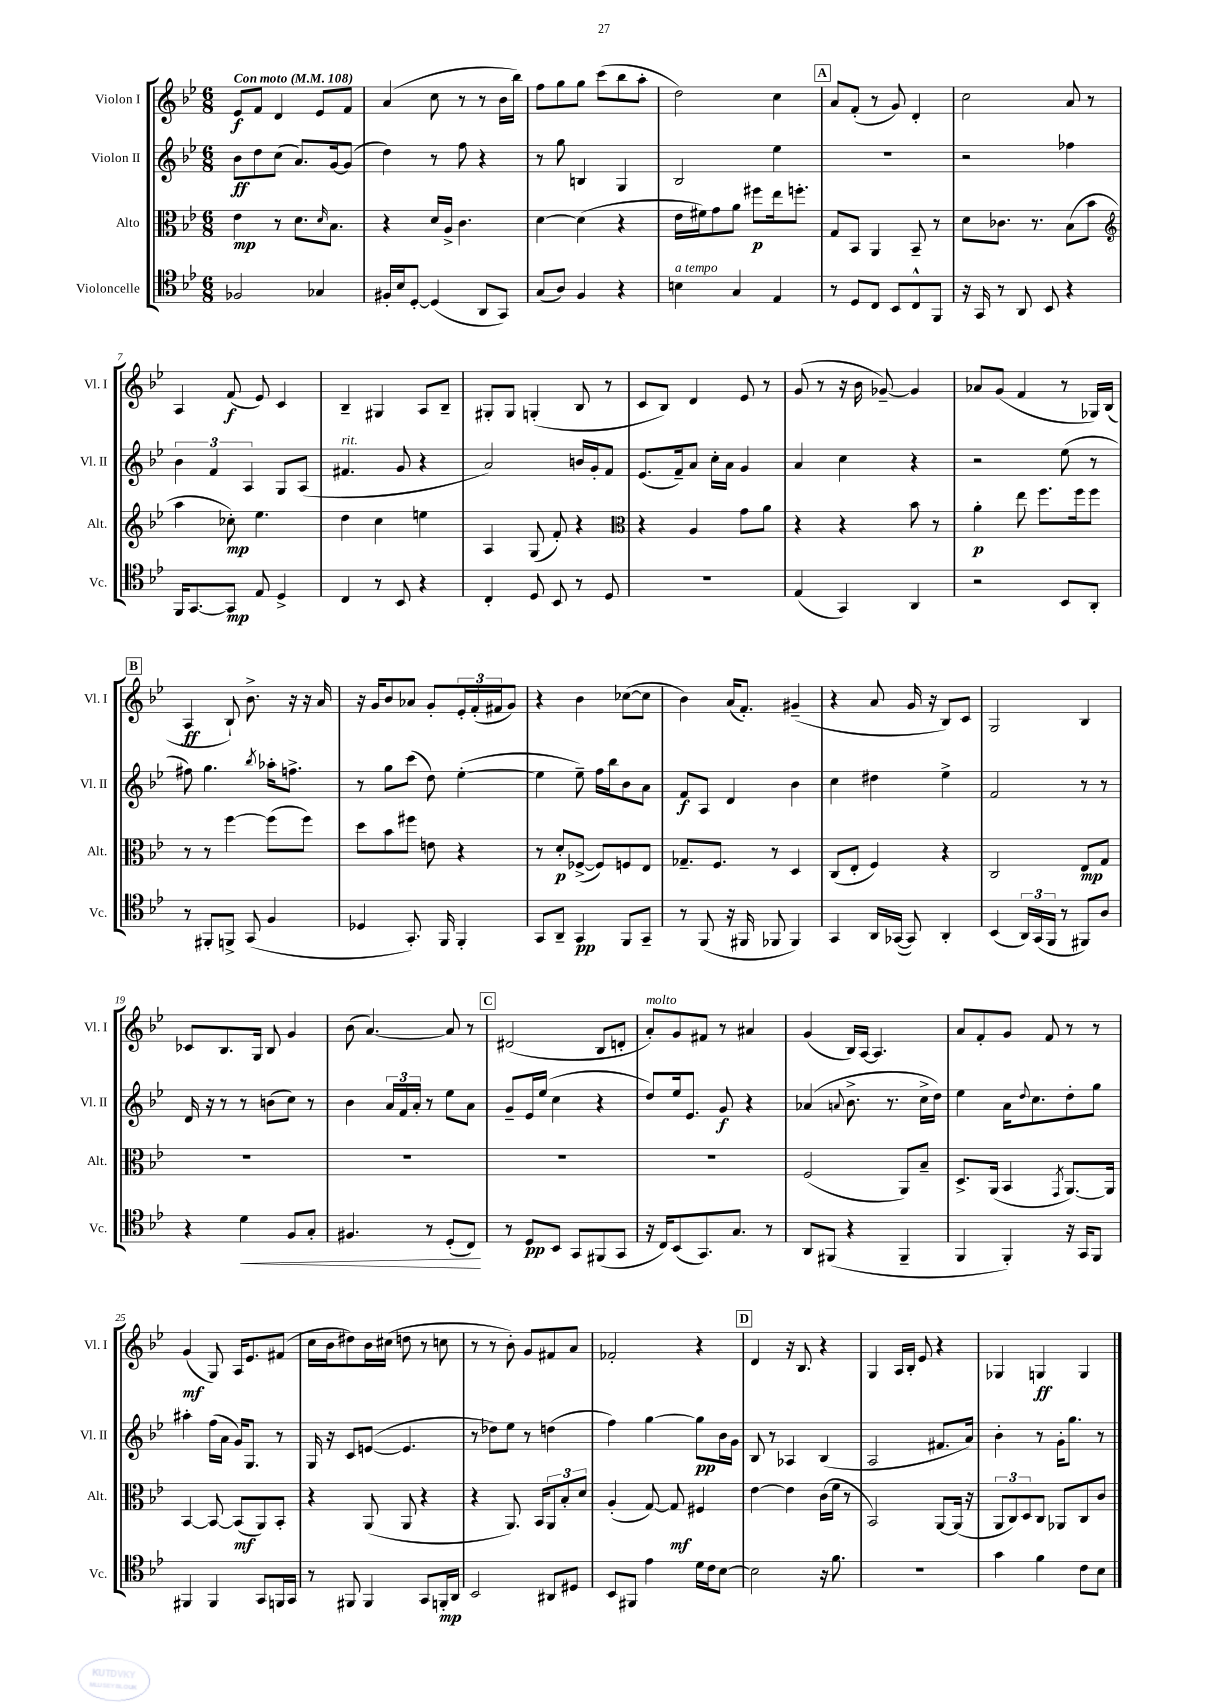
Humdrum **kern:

**kern	**kern	**kern	**kern
*staff4	*staff3	*staff2	*staff1
*clefC4	*clefC3	*clefG2	*clefG2
*k[b-e-]	*k[b-e-]	*k[b-e-]	*k[b-e-]
*M6/8	*M6/8	*M6/8	*M6/8
*MM108	*MM108	*MM108	*MM108
2F-	4e-	8b-	8e-
.	.	8dd	8f
.	8r	(8cc	4d
.	8.d	8.a)	.
4G-	.	.	8e-
.	16qqd	.	.
.	8.B-	[16g	.
.	.	(8g]	8f
=	=	=	=
16F#'	4r	4dd)	(4a
16B-	.	.	.
[8D'	.	.	.
(4D]	16d	8r	8cc
.	16A^	.	.
.	4.c	8ff	8r
8AA	.	4r	8r
8GG)	.	.	16b-
.	.	.	16bb-)
=	=	=	=
(8G	[4d	8r	8ff
8A)	.	8gg	8gg
4F	(4d]	4B	8gg
.	.	.	(8ccc
4r	4r	4G	8bb-
.	.	.	8aa'
=	=	=	=
4B	16e-	2B-	2dd)
.	16f#)	.	.
.	8g	.	.
4G	8a	.	.
.	8ff#	.	.
4E-	16ee-	4ee-	4cc
.	8.ff'	.	.
=	=	=	=
8r	8G	2.r	8a
8D	8BB-	.	(8f'
8C	4AA	.	8r
8BB-	.	.	8g)
8C^^	8BB-~	.	4d'
8FF	8r	.	.
=	=	=	=
16r	8d	2r	2cc
16GG	.	.	.
8r	8.c-	.	.
8AA	.	.	.
.	8.r	.	.
8BB-	.	.	.
4r	(8B-	4ff-	8a
.	8b-	.	8r
=	=	=	=
*	*clefG2	*	*
16FF	4aa	6b-	4A
[8.GG	.	.	.
.	.	6f	.
8GG]	8cc-')	.	(8f
.	.	6A	.
8E-	4.ee-	.	8e-)
4D^	.	8G	4c
.	.	(8A	.
=	=	=	=
4C	4dd	4.f#	4B-~
8r	4cc	.	4G#
8BB-	.	8g	.
4r	4ee	4r	8A
.	.	.	8B-~
=	=	=	=
4C'	4A	2a)	8G#'
.	.	.	8G#
8D	(8G	.	(4G'
8BB-	8f')	.	.
8r	4r	16b	8B-
.	.	16g'	.
8D	.	8f	8r
=	=	=	=
*	*clefC3	*	*
2.r	4r	(8.e-	8c
.	.	.	8B-)
.	.	16f~)	.
.	4A	8a	4d
.	.	16cc'	.
.	.	16a	.
.	8g	4g	8e-
.	8a	.	8r
=	=	=	=
(4E-	4r	4a	(8g
.	.	.	8r
4GG)	4r	4cc	16r
.	.	.	16b-
.	.	.	[8g-~)
4AA	8b-	4r	4g-]
.	8r	.	.
=	=	=	=
2r	4a'	2r	8a-
.	.	.	(8g
.	8ee-	.	4f
.	8.ff	.	.
8BB-	.	(8ee-	8r
.	16ff	.	.
8AA'	8ff	8r	16G-)
.	.	.	(16B-
=	=	=	=
8r	8r	8ff#)	4A
8FF#'	8r	4.gg	.
8FF^	[4ff	.	8B-`)
(8GG	.	.	8.b-^
.	.	8qbb-	.
4F	(8ff]	16aa-'	.
.	.	8.ff^	16r
.	8ff)	.	16r
.	.	.	16a
=	=	=	=
4D-	8dd	8r	16r
.	.	.	16g
.	8b-	8gg	8b-
8.GG')	8ff#	(8ccc	8a-
.	8e	8dd)	8g'
16FF	.	.	.
4FF'	4r	([4ee-'	24e-'
.	.	.	(24f'
.	.	.	24f#
.	.	.	8g)
=	=	=	=
8GG	8r	4ee-]	4r
8AA~	8d'	.	.
4GG	([8F-^	8ee-~)	4b-
.	8F-])	16ff	.
.	.	16bb-	.
8FF	8F	8b-	([8cc-
8GG~	8E-	8a	8cc-]
=	=	=	=
8r	8.G-~	8f	4b-)
(8FF	.	8A	.
.	8.F	.	.
16r	.	4d	(16a
16FF#	.	.	8.f')
8FF-	8r	.	.
4FF-)	4D	4b-	(4g#~
=	=	=	=
4GG	(8C	4cc	4r
.	8E-'	.	.
16AA	4F)	4dd#	8a
([16GG-	.	.	.
8GG-])	.	.	16g
.	.	.	16r
4AA'	4r	4ee-^	8B-)
.	.	.	8c
=	=	=	=
(4BB-	2C	2f	2G
24AA)	.	.	.
(24GG	.	.	.
24FF	.	.	.
8r	.	.	.
8FF#)	8E-	8r	4B-
8A	8G	8r	.
=	=	=	=
4r	2.r	16d	8c-
.	.	16r	.
.	.	8r	8.B-
4d	.	8r	.
.	.	.	16G
.	.	(8b	8B-
8F	.	8cc)	4g
8G'	.	8r	.
=	=	=	=
4.F#	2.r	4b-	(8b-
.	.	.	[4.a)
.	.	24a	.
.	.	24f	.
.	.	24a'	.
8r	.	8r	.
(8D'	.	8ee-	8a]
8C)	.	8a	8r
=	=	=	=
8r	2.r	8g~	(2d#
8D	.	16e-	.
.	.	(16ee-	.
8BB-	.	4cc	.
8GG	.	.	.
(8FF#	.	4r	8B-
8GG	.	.	8d'
=	=	=	=
16r	2.r	8dd)	8a')
16C)	.	.	.
(8BB-	.	16ee-	8g
.	.	8.e-	.
8.GG)	.	.	8f#
.	.	8g	8r
8.G	.	.	.
.	.	4r	4a#
8r	.	.	.
=	=	=	=
8AA	(2F	(4a-	(4g
(8FF#	.	.	.
.	.	8qqa	.
4r	.	8.b-^	16B-)
.	.	.	[16A
.	.	.	4.A]
.	.	8.r	.
4FF#~	8AA)	.	.
.	8B-~	16cc^	.
.	.	16dd)	.
=	=	=	=
4FF	8.D^	4ee-	8a
.	.	.	8f'
.	(16AA	.	.
4FF')	4BB-	16a	8g
.	.	8qqdd	.
.	.	8.cc	.
.	.	.	8f
.	8qGG	.	.
16r	[8.AA)	8dd'	8r
16GG	.	.	.
8FF	.	8gg	8r
.	16AA]	.	.
=	=	=	=
4FF#	[4BB-	4aa#'	(4g
4FF#	8BB-_	(16ff	8G)
.	.	16a	.
.	(8BB-]	16g)	16A
.	.	8.G	8.e-
8GG	8AA)	.	.
16FF	8BB-'	8r	(8f#
16GG	.	.	.
=	=	=	=
8r	4r	16G	16cc
.	.	16r	16b-
8FF#	.	8c	8dd#)
4FF#	(8AA	([8e	16b-
.	.	.	(16cc#
.	8AA	4.e]	8dd
8GG	4r	.	8r
16FF'	.	.	8cc
16AA	.	.	.
=	=	=	=
2BB-	4r	8r	8r
.	.	8dd-)	8r
.	8.AA)	8ee-	8b-')
.	.	8r	8g
.	16BB-	.	.
8AA#	12AA	(4dd	8f#
.	12B-'	.	.
8D#	.	.	8a
.	12d	.	.
=	=	=	=
8BB-	(4A'	4ff)	2f-'
8FF#	.	.	.
4e-	[8G)	[4gg	.
.	8G]	.	.
16d	4F#	8gg]	4r
16c	.	.	.
[8B-	.	16b-	.
.	.	16g	.
=	=	=	=
2B-]	[4e-	8B-	4d
.	.	8r	.
.	4e-]	4A-	16r
.	.	.	8.B-
16r	(16c	(4B-	4r
8.f	16f	.	.
.	8r	.	.
=	=	=	=
2.r	2BB-)	2A	4G
.	.	.	16A
.	.	.	16B-'
.	.	.	8e-
.	[8AA	8.f#	4r
.	(16AA]	.	.
.	16r	16a)	.
=	=	=	=
4g	12AA	4b-'	4G-
.	12C)	.	.
.	12D	.	.
4f	8C	8r	4G
.	8AA-	16g'	.
.	.	8.gg	.
8c	8C	.	4G
8B-	8c	8r	.
==	==	==	==
*-	*-	*-	*-
